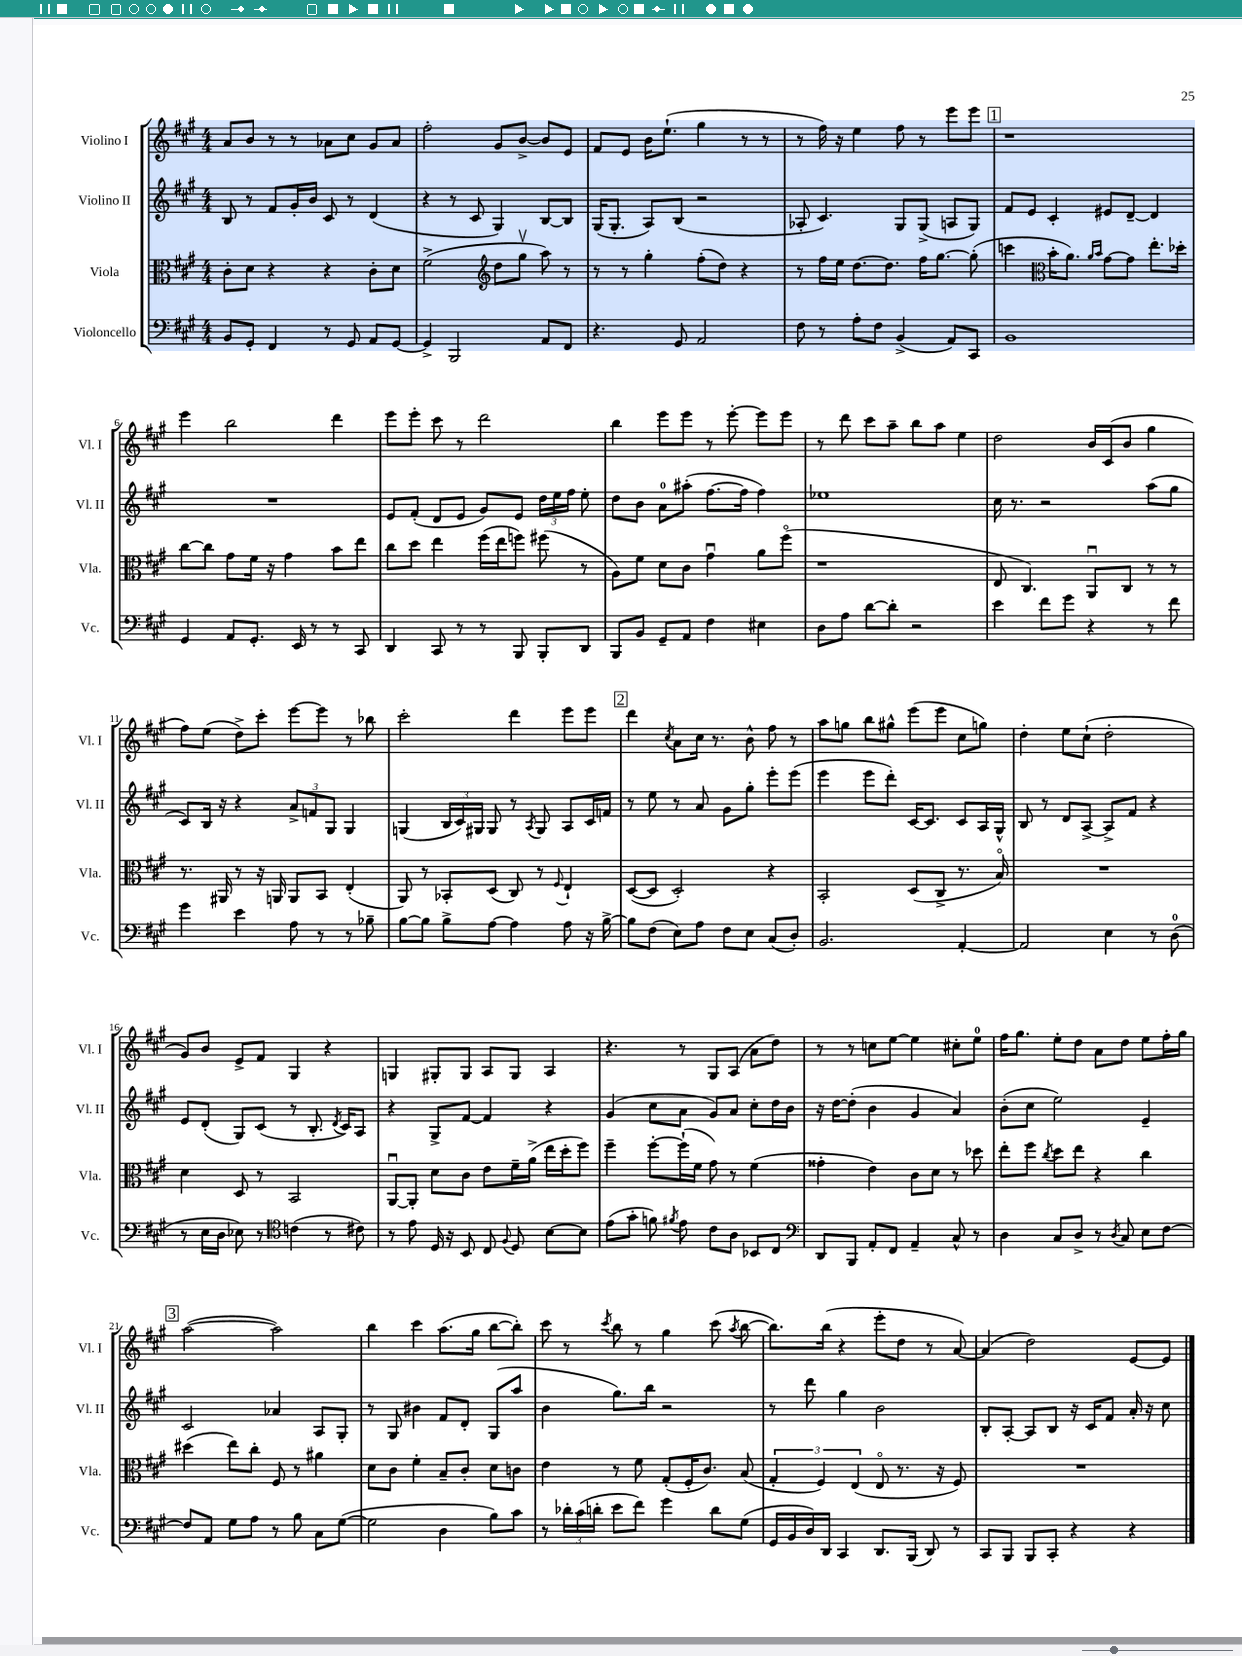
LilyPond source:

<<
\new StaffGroup <<
\new Staff = "s0" \with { instrumentName = "Violino I" shortInstrumentName = "Vl. I" } {
    \clef treble \key a \major \numericTimeSignature \time 4/4
    \autoBeamOff a'8[ b'8] r8 r8 aes'8[ cis''8] gis'8[ aes'8] |
    fis''2-. gis'8[ b'8]~-> b'8[ e'8] |
    fis'8[ e'8] b'16[ e''8.]-!( gis''4 r8 r8 |
    r8 fis''16) r16 e''4 fis''8 r8 e'''8[ e'''8] |
    \mark \markup { \box "1" } r1 |
    e'''4 b''2 d'''4 |
    e'''8[ e'''8]-. cis'''8 r8 d'''2 |
    b''4 e'''8[ e'''8] r8 e'''8~-. e'''8[ e'''8] |
    r8 d'''8 cis'''8[ a''8]-- b''8[ a''8] e''4 |
    d''2 b'16[ cis'16( b'8] gis''4 |
    fis''8[) e''8]( d''8[->) cis'''8]-. e'''8[~ e'''8] r8 bes''8 |
    cis'''2-. d'''4 e'''8[ e'''8] |
    \mark \markup { \box "2" } d'''4 \acciaccatura { cis''8 } a'8[ cis''16] r8. b'8-^ fis''8 r8 |
    a''8[ g''8] b''8[ gis''8]-^ e'''8[( e'''8] cis''8[ g''8]) |
    d''4-. e''8[ cis''8]-!( d''2-. |
    gis'8[) b'8] e'8[-> fis'8] gis4 r4 |
    g4 gis8[-. gis8] a8[ gis8] a4 |
    r4. r8 gis8[ a8]( a'8[ d''8]) |
    r8 r8 c''8[ e''8]~ e''4 cis''8[-. e''8]-0 |
    fis''16[ gis''8.] e''8[-. d''8] a'8[ d''8] e''8[ fis''16-. gis''16] |
    \mark \markup { \box "3" } a''2~( a''2) |
    b''4 cis'''4 a''8.[( gis''16] b''8[~ b''8]-.) |
    cis'''8 r8 \acciaccatura { cis'''8 } b''8 r8 gis''4 cis'''8( \acciaccatura { a''8 } b''8~ |
    b''8.[) b''16]( r4 e'''8[-. d''8] r8 a'8~) |
    a'4( d''2) e'8[~ e'8] \bar "|." |
}
\new Staff = "s1" \with { instrumentName = "Violino II" shortInstrumentName = "Vl. II" } {
    \clef treble \key a \major \numericTimeSignature \time 4/4
    \autoBeamOff b8 r8 fis'8[ gis'16-. b'16] cis'8 r8 d'4( |
    r4 r8 cis'8 gis4) b8[~ b8] |
    gis16[( gis8.]-. a8[) b8]( r2 |
    aes8-. cis'4.) gis8[ gis8]->( a8[ gis8]) |
    \mark \markup { \box "1" } fis'8[ e'8] cis'4-. eis'8[ d'8]~-- d'4 |
    R1 |
    e'8[ fis'8]-.( d'8[ e'8] gis'8[) e'8] \tuplet 3/2 { d''16[ e''16 fis''16] } e''8-. |
    d''8[ b'8] a'8[-0 ais''8]-.( fis''8.[~ fis''16] fis''4) |
    ees''1 |
    cis''16 r8. r2 a''8[( gis''8] |
    cis'8[) b16] r16 r4 \tuplet 3/2 { a'8[-> f'8 gis8] } gis4 |
    g4( \tuplet 3/2 { b16[ cis'16) gis16] } gis8 r8 \acciaccatura { a8 } gis8 a8[ cis'16 f'16] |
    \mark \markup { \box "2" } r8 e''8 r8 a'8 gis'8[ gis''8]-. e'''8[-. e'''8]( |
    e'''4 e'''8[ d'''8]-.) cis'16[~ cis'8.] cis'8[ a16 gis16]-^ |
    b8 r8 d'8[ a8]~-> a8[-> fis'8] r4 |
    e'8[ d'8]-.( gis8[) cis'8]( r8 b8.-. \acciaccatura { d'8 } cis'16[) a8] |
    r4 gis8[-> fis'8]~ fis'4 r4 |
    gis'4( cis''8[ a'8] gis'8[) a'8] cis''8[-. d''16 b'16] |
    r16 d''16[~ d''8]-.( b'4 gis'4 a'4) |
    b'8[-.( cis''8] e''2) e'4-- |
    \mark \markup { \box "3" } cis'2 aes'4 a8[ gis8]-. |
    r8 gis8 bis'4 fis'8[ d'8]-. gis8[( a''8] |
    b'4 gis''8.[) b''16] r2 |
    r8 d'''8 gis''4 b'2 |
    b8[-. a8]~-. a8[ b8] r16 cis'16[ fis'8] a'16-. r16 cis''8 \bar "|." |
}
\new Staff = "s2" \with { instrumentName = "Viola" shortInstrumentName = "Vla." } {
    \clef alto \key a \major \numericTimeSignature \time 4/4
    \autoBeamOff cis'8[-. d'8] r4 r4 cis'8[-. d'8] |
    fis'2->( \clef treble d''8[ gis''8]\upbow a''8) r8 |
    r8 r8 gis''4-. fis''8[-.( d''8]) r4 |
    r8 fis''16[ e''16] d''8.[~ d''8.] fis''16[ gis''8.]~ gis''8-.( |
    \mark \markup { \box "1" } c'''4 \clef alto b'16[-. a'8.]) \grace { a'16[ b'16] } gis'8[~ gis'8] e''8.[-. des''16]-. |
    cis''8[~ cis''8] gis'8[ fis'16] r16 gis'4 b'8[ e''8] |
    cis''8[ d''8] e''4 fis''16[( e''16 f''8]) fis''8( r8 |
    a8[) fis'8] d'8[ cis'8] gis'4\downbow a'8[ fis''8]\flageolet( |
    r1 |
    e8 cis4.) a,8[\downbow cis8] r8 r8 |
    r8. ais,16 r8 r16 a,16 a,8[ b,8] e4-.( |
    a,8) r8 bes,8[-. d8]( cis8) r8 \appoggiatura { fis8 } e4-! |
    \mark \markup { \box "2" } d8[~( d8] d2-.) r4 |
    b,2-. d8[( cis8]-> r8. b16\flageolet) |
    R1 |
    d'4 d8 r8 b,2 |
    a,8[~\downbow a,8]-. d'8[ cis'8] e'8[ fis'16-- a'16]->( e''16[ d''16-. fis''8]) |
    fis''4-- fis''8[~-. fis''16-!( fis'16] gis'8) r8 fis'4( |
    gisis'4-. e'4) cis'8[ d'8] r8 des''8 |
    e''8[-. fis''8] \acciaccatura { cis''8 } d''8[ e''8] r4 cis''4 |
    \mark \markup { \box "3" } dis''4( e''8[) cis''8]-. fis8 r8 ais'4 |
    d'8[ cis'8] fis'4-. b8[-- cis'8]-. d'8[ c'8] |
    e'4 r8 fis'8 gis8[-.( fis16-. cis'8.]) b8( |
    \tuplet 3/2 { gis4-. fis4) e4( } e8\flageolet r8. r16 fis8) |
    R1 \bar "|." |
}
\new Staff = "s3" \with { instrumentName = "Violoncello" shortInstrumentName = "Vc." } {
    \clef bass \key a \major \numericTimeSignature \time 4/4
    \autoBeamOff b,8[ gis,8]-. fis,4 r8 gis,8 a,8[ gis,8]~ |
    gis,4-> b,,2 a,8[ fis,8] |
    r4. gis,8 a,2 |
    fis8 r8 a8[-. fis8] b,4->( a,8[) cis,8] |
    \mark \markup { \box "1" } b,1 |
    gis,4 a,8[ gis,8.]-. e,16 r8 r8 cis,8 |
    d,4 cis,8 r8 r8 b,,8 b,,8[-. d,8] |
    b,,8[ b,8] gis,8[-- a,8] fis4 eis4 |
    d8[ a8] d'8[~ d'8]-. r2 |
    e'4 fis'8[ gis'8] r4 r8 fis'8 |
    gis'4 e'4 a8 r8 r8 bes8-- |
    b8[~ b8] b8[-> a8]~ a4 a8 r16 b16~-> |
    \mark \markup { \box "2" } b8[ fis8]( e8[) a8] fis8[ e8] cis8[( d8]-.) |
    b,2. a,4~-. |
    a,2 e4 r8 d8-0( |
    r8 e16[ d16] ees8) r8 \clef tenor c'4( r8 cis'8) |
    r8 e'8 d16 r16 b,8 cis8 \appoggiatura { fis8 } d8 b8[~ b8] |
    e'8[( gis'8]-. f'8) \acciaccatura { fis'8 } e'8 cis'8[ a8] bes,8[ cis8] |
    \clef bass d,8[ b,,8] a,8[-. fis,8] a,4-- cis8-^ r8 |
    d4 cis8[ d8]-> r8 \acciaccatura { d8 } cis8 e8[ fis8]~ |
    \mark \markup { \box "3" } fis8[ a,8] gis8[ a8] r8 b8 cis8[ gis8]~( |
    gis2 d4 b8[) cis'8] |
    r8 \tuplet 3/2 { des'16[-. cis'16( d'16]-. } e'8[ fis'8]) gis'4 d'8[ gis8]( |
    gis,16[ b,16 d16) d,16] cis,4 d,8.[ b,,16]( d,8) r8 |
    cis,8[ b,,8] b,,8[ cis,8]-. r4 r4 \bar "|." |
}
>>
>>
